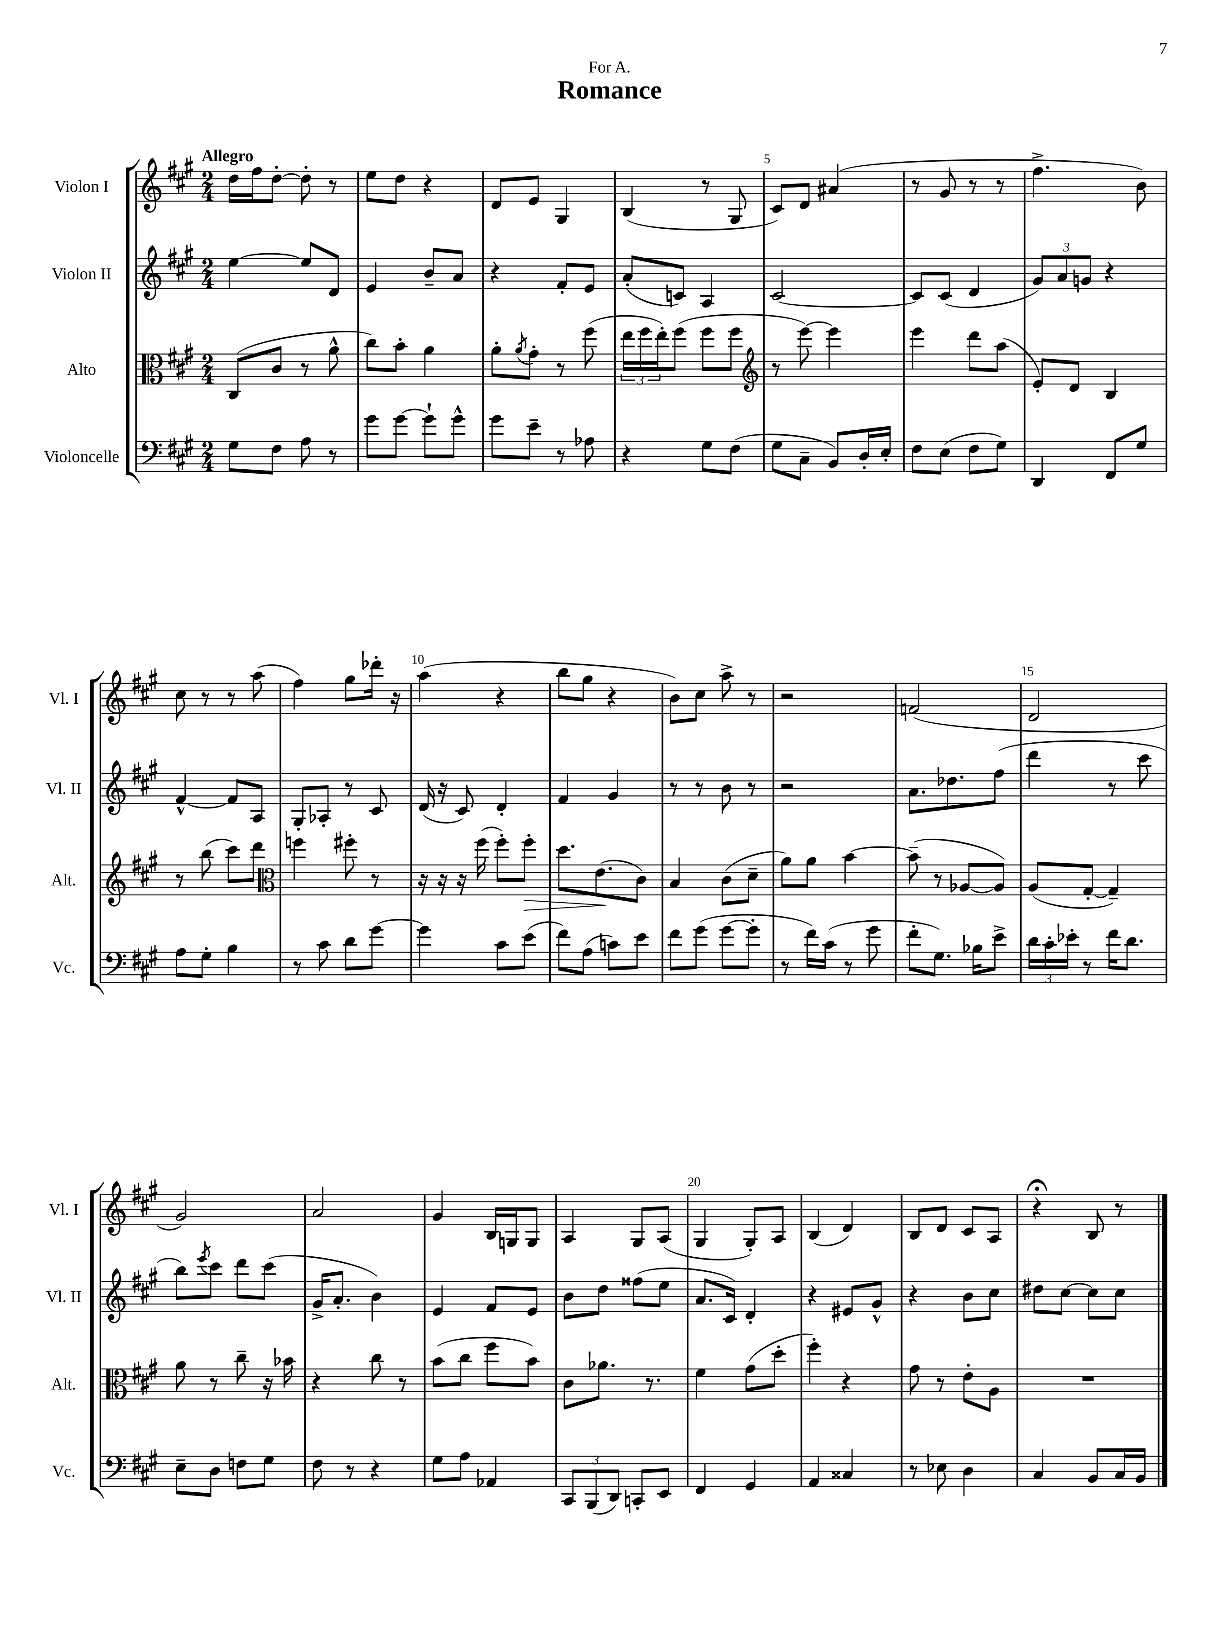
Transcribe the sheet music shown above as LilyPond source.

\header { title = "Romance" dedication = "For A." }
<<
\new StaffGroup <<
\new Staff = "s0" \with { instrumentName = "Violon I" shortInstrumentName = "Vl. I" } {
    \clef treble \key a \major \numericTimeSignature \time 2/4 \tempo "Allegro"
    d''16 fis''16 d''8~-. d''8-. r8 |
    e''8 d''8 r4 |
    d'8 e'8 gis4 |
    b4( r8 gis8 |
    cis'8) d'8 ais'4( |
    r8 gis'8 r8 r8 |
    fis''4.-> b'8) |
    cis''8 r8 r8 a''8( |
    fis''4) gis''8 des'''16-. r16 |
    a''4( r4 |
    b''8 gis''8 r4 |
    b'8) cis''8 a''8-> r8 |
    r2 |
    f'2( |
    d'2 |
    gis'2) |
    a'2 |
    gis'4 b16 g16 g8 |
    a4 gis8 a8( |
    gis4 gis8-.) a8 |
    b4( d'4) |
    b8 d'8 cis'8 a8 |
    r4\fermata b8 r8 \bar "|." |
}
\new Staff = "s1" \with { instrumentName = "Violon II" shortInstrumentName = "Vl. II" } {
    \clef treble \key a \major \numericTimeSignature \time 2/4
    e''4~ e''8 d'8 |
    e'4 b'8-- a'8 |
    r4 fis'8-. e'8 |
    a'8-.( c'8) a4 |
    cis'2~ |
    cis'8 cis'8( d'4 |
    \tuplet 3/2 { gis'8) a'8 g'8 } r4 |
    fis'4~-^ fis'8 a8 |
    gis8-. aes8-. r8 cis'8 |
    d'16( r16 cis'8) d'4-. |
    fis'4 gis'4 |
    r8 r8 b'8 r8 |
    r2 |
    a'8. des''8. fis''8( |
    d'''4 r8 cis'''8 |
    b''8) \acciaccatura { e'''8 } cis'''8 d'''8 cis'''8( |
    gis'16-> a'8.-. b'4) |
    e'4 fis'8 e'8 |
    b'8 d''8 fisis''8( e''8 |
    a'8. cis'16) d'4-. |
    r4 eis'8 gis'8-^ |
    r4 b'8 cis''8 |
    dis''8 cis''8~ cis''8 cis''8 \bar "|." |
}
\new Staff = "s2" \with { instrumentName = "Alto" shortInstrumentName = "Alt." } {
    \clef alto \key a \major \numericTimeSignature \time 2/4
    cis8( cis'8 r8 a'8-^ |
    cis''8) b'8-. a'4 |
    a'8-. \acciaccatura { a'8 } gis'8-. r8 fis''8( |
    \tuplet 3/2 { e''16 fis''16 e''16-.) } fis''8( fis''8 fis''8 |
    \clef treble r8 e'''8~) e'''4 |
    e'''4 d'''8 a''8( |
    e'8-.) d'8 b4 |
    r8 b''8( cis'''8) d'''8 |
    \clef alto f''4 fis''8-. r8 |
    r16 r16 r16 fis''16( fis''8-.) fis''8-.\> |
    d''8. e'8.\!( cis'8) |
    b4 cis'8( d'8-- |
    a'8) a'8 b'4~ |
    b'8--( r8 aes8~ aes8) |
    a8( gis8~-. gis4--) |
    a'8 r8 cis''8-- r16 bes'16 |
    r4 cis''8 r8 |
    b'8( cis''8 fis''8 b'8) |
    cis'8 aes'8. r8. |
    fis'4 gis'8( d''8-. |
    fis''4-.) r4 |
    gis'8 r8 e'8-. a8 |
    R2 \bar "|." |
}
\new Staff = "s3" \with { instrumentName = "Violoncelle" shortInstrumentName = "Vc." } {
    \clef bass \key a \major \numericTimeSignature \time 2/4
    gis8 fis8 a8 r8 |
    gis'8 gis'8~ gis'8-! gis'8-^ |
    gis'8 e'8-- r8 aes8 |
    r4 gis8 fis8( |
    gis8 cis8-- b,8) d16-. e16-. |
    fis8 e8( fis8 gis8) |
    d,4 fis,8 gis8 |
    a8 gis8-. b4 |
    r8 cis'8 d'8 gis'8~ |
    gis'4 cis'8 e'8( |
    fis'8) a8( c'8) e'8 |
    fis'8 gis'8( gis'8~ gis'8-. |
    r8 fis'16) cis'16( r8 gis'8 |
    fis'8-. gis8.) bes16 e'8-> |
    \tuplet 3/2 { d'16 cis'16-. ees'16-. } r8 fis'16 d'8. |
    e8-- d8 f8 gis8 |
    fis8 r8 r4 |
    gis8 a8 aes,4 |
    \tuplet 3/2 { cis,8 b,,8( d,8) } c,8-. e,8 |
    fis,4 gis,4 |
    a,4 cisis4 |
    r8 ees8 d4 |
    cis4 b,8 cis16 b,16 \bar "|." |
}
>>
>>
\layout { \context { \Score \override BarNumber.break-visibility = ##(#f #t #t) barNumberVisibility = #(every-nth-bar-number-visible 5) } }
